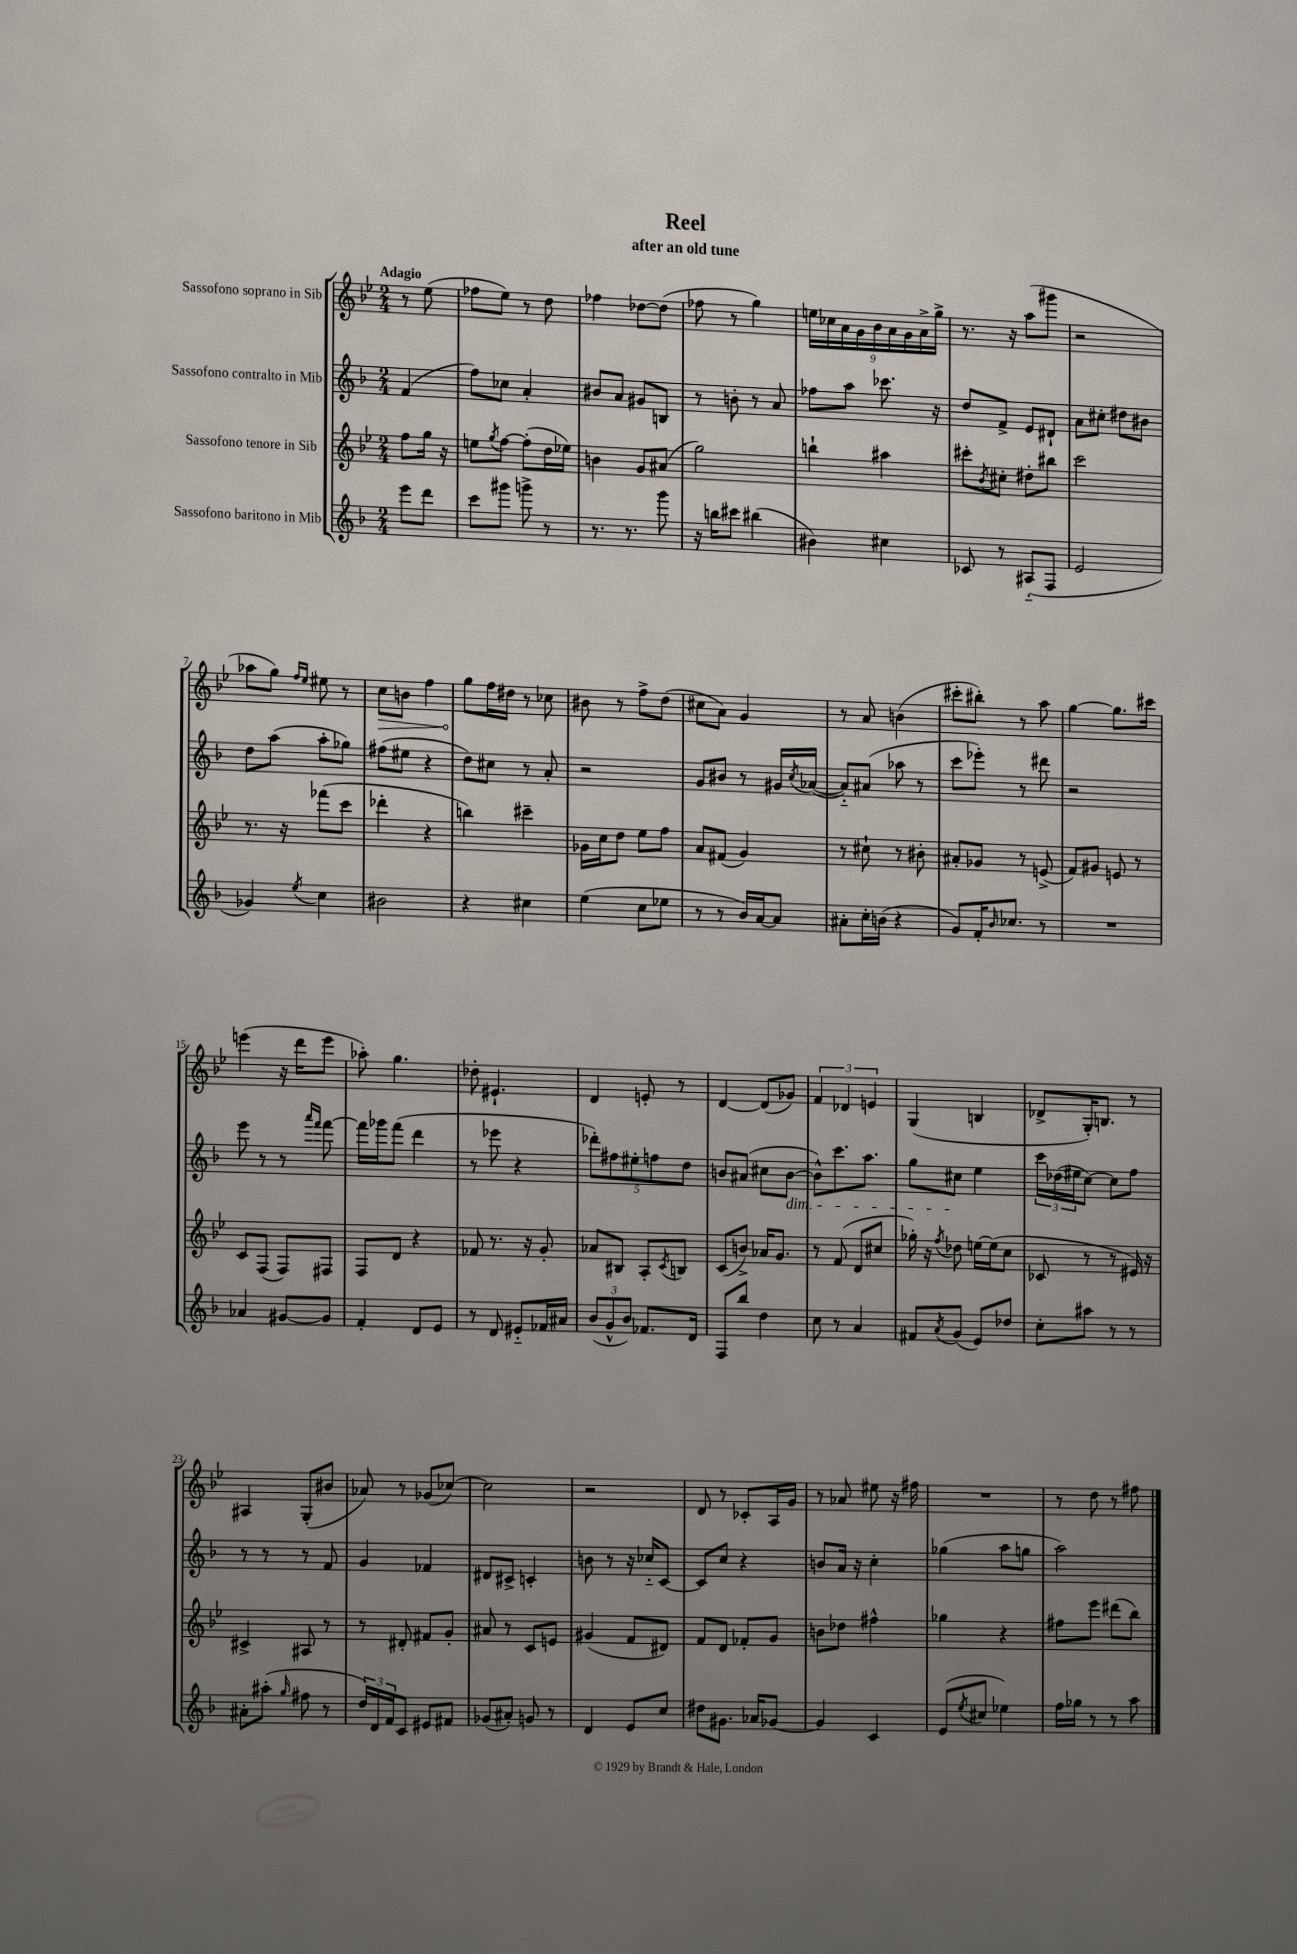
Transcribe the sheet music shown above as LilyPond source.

\header { title = "Reel" subtitle = "after an old tune" }
<<
\new StaffGroup <<
\new Staff = "s0" \with { instrumentName = "Sassofono soprano in Sib" } {
    \clef treble \key bes \major \numericTimeSignature \time 2/4 \partial 4 \tempo "Adagio"
    r8 ees''8( |
    fes''8 ees''8) r8 d''8 |
    fes''4 des''8~ des''8( |
    fes''8 r8 g''4) |
    \tuplet 9/8 { e''16 ces''16 a'16 g'16 bes'16 a'16 g'16 a'16-> g''16-> } |
    r8. r16 a''8( gis'''8 |
    r2 |
    aes''8 g''8) \grace { f''16 ees''16 } eis''8 r8 |
    \once \override Hairpin.circled-tip = ##t c''8\> b'8 f''4 |
    g''8\! f''16 dis''16 r8 ces''8 |
    bis'8 r8 f''8-> d''8( |
    cis''8 a'8) g'4 |
    r8 a'8 b'4( |
    cis'''8-. bis''8-.) r8 a''8 |
    g''4~ g''8. cis'''16 |
    e'''4( r16 d'''16 e'''8 |
    aes''8-.) g''4. |
    des''8-. eis'4.-! |
    d'4 e'8-. r8 |
    d'4~ d'8( ges'8) |
    \tuplet 3/2 { f'4 des'4 e'4 } |
    g4( b4 |
    des'8-> g16-.) b8. r8 |
    ais4 g8-.( bis'8 |
    aes'8) r8 ges'8( ces''8~) |
    ces''2 |
    r2 |
    d'8 r8 ces'8-. a16 g'16 |
    r8 aes'8 eis''8 r16 fis''16 |
    R2 |
    r8 d''8 r8 fis''8 \bar "|." |
}
\new Staff = "s1" \with { instrumentName = "Sassofono contralto in Mib" } {
    \clef treble \key f \major \numericTimeSignature \time 2/4 \partial 4
    f'4( |
    f''8) ces''8 a'4-. |
    bis'8 a'8 gis'8 b8 |
    r8 b'8-. r8 a'8 |
    fes''8 a''8 ces'''8. r16 |
    d''8 f'8-> e'8 dis'8-! |
    a'8 cis''8-. dis''8 bis'8 |
    d''8 a''8( a''8-. ges''8) |
    fis''8( eis''8 r4 |
    d''8) cis''8 r8 a'8-. |
    r2 |
    g'8 bis'8 r8 gis'16 \acciaccatura { c''8 } aes'16~( |
    aes'8-_) ais'8( aes''8 r8 |
    c'''8 ees'''8-.) r8 dis'''8 |
    r2 |
    e'''8 r8 r8 \grace { a'''16 f'''16 } f'''8~ |
    f'''16 ges'''16 f'''8( d'''4 |
    r8 ees'''8 r4 |
    \tuplet 5/4 { des'''8-.) fis''8 eis''8-. f''8 d''8 } |
    b'8 ais'8( cis''8 b'8~\dim |
    b'8-^) c'''8. a''8. |
    g''8 cis''8\! e''4 |
    \tuplet 3/2 { c'''16 des''16( eis''16 } c''8~) c''8 f''8 |
    r8 r8 r8 f'8 |
    g'4 fes'4 |
    dis'8 cis'8-> c'4-. |
    b'8 r8 r16 ces''16-_ c'8~ |
    c'8 c''8 r4 |
    b'8 a'16 r16 c''4-. |
    ges''4( a''8 g''8 |
    a''2) \bar "|." |
}
\new Staff = "s2" \with { instrumentName = "Sassofono tenore in Sib" } {
    \clef treble \key bes \major \numericTimeSignature \time 2/4 \partial 4
    f''8 g''16 r16 |
    e''8 \acciaccatura { g''8 } f''8~ f''8-.( d''16 ees''16) |
    b'4 g'8 ais'8( |
    g''2) |
    b''4-! ais''4 |
    cis'''8-. \acciaccatura { bes'8 } cis''8-. dis''8-. bis''8 |
    c'''2 |
    r8. r16 fes'''8( c'''8 |
    des'''4-. r4 |
    b''4) cis'''4-- |
    ges'16 c''16 d''8 ees''8 f''8 |
    a'8 fis'8( g'4) |
    r8 cis''8-! r8 bis'8-. |
    ais'8-. ges'8 r8 e'8->( |
    f'8) gis'8 e'8 r8 |
    c'8 f8( f8) fis8 |
    f8 d'8 r4 |
    fes'8 r8. r16 g'8-. |
    aes'8 bis8 a8-. \acciaccatura { c'8 } b8 |
    c'8( b'8->) aes'16 g'8. |
    r8 f'8( d'8 cis''8 |
    ges''16-.) r16 \acciaccatura { f''8 } des''8 e''16~ e''16( c''8 |
    ces'8 r8 r8 eis'16) r16 |
    cis'4-> ais8 r8 |
    r8 dis'8-. fis'8 g'8-. |
    ais'8 r8 c'8 e'8 |
    gis'4( f'8 dis'8) |
    f'8 d'8 fes'8-. g'8 |
    b'8 des''8 fis''4-^ |
    ges''4 r4 |
    fis''8 ees'''8 dis'''8( bes''8) \bar "|." |
}
\new Staff = "s3" \with { instrumentName = "Sassofono baritono in Mib" } {
    \clef treble \key f \major \numericTimeSignature \time 2/4 \partial 4
    e'''8 d'''8 |
    c'''8 gis'''8 g'''8-> r8 |
    r8. r8. g'''8 |
    r16 b''16 cis'''8 bis''4( |
    bis'4) cis''4 |
    ces'8 r8 ais8-_( f8 |
    e'2 |
    ges'4) \acciaccatura { e''8 } c''4 |
    bis'2 |
    r4 cis''4 |
    e''4( c''8 ees''8 |
    r8 r8 bes'16) a'16~ a'8 |
    ais'8-. c''16-. b'16( r4 |
    g'8) f'16-. \grace { bes'16 } ces''8. r8 |
    R2 |
    aes'4 gis'8~ gis'8 |
    f'4-. d'8 e'8 |
    r8 d'8 eis'8-_ fes'16 ais'16 |
    \tuplet 3/2 { bes'8( g'8-^ bes'8) } fes'8. d'16 |
    f8 bes''8 d''4 |
    c''8 r8 a'4 |
    fis'8 \acciaccatura { a'8 } g'8( e'8) des''8 |
    c''8-. ais''8 r8 r8 |
    ais'8-. ais''8-.( \grace { g''16 } fis''8 r8 |
    \tuplet 3/2 { d''16) d'16 f'16 } c'8 eis'8 fis'8 |
    ges'8( ais'8-.) g'8 r8 |
    d'4 e'8 c''8 |
    dis''8 gis'8. aes'16 ges'8~ |
    ges'4 c'4 |
    e'8( \acciaccatura { e''8 } cis''8 ees''4) |
    f''16 ges''16 r8 r8 a''8 \bar "|." |
}
>>
>>
